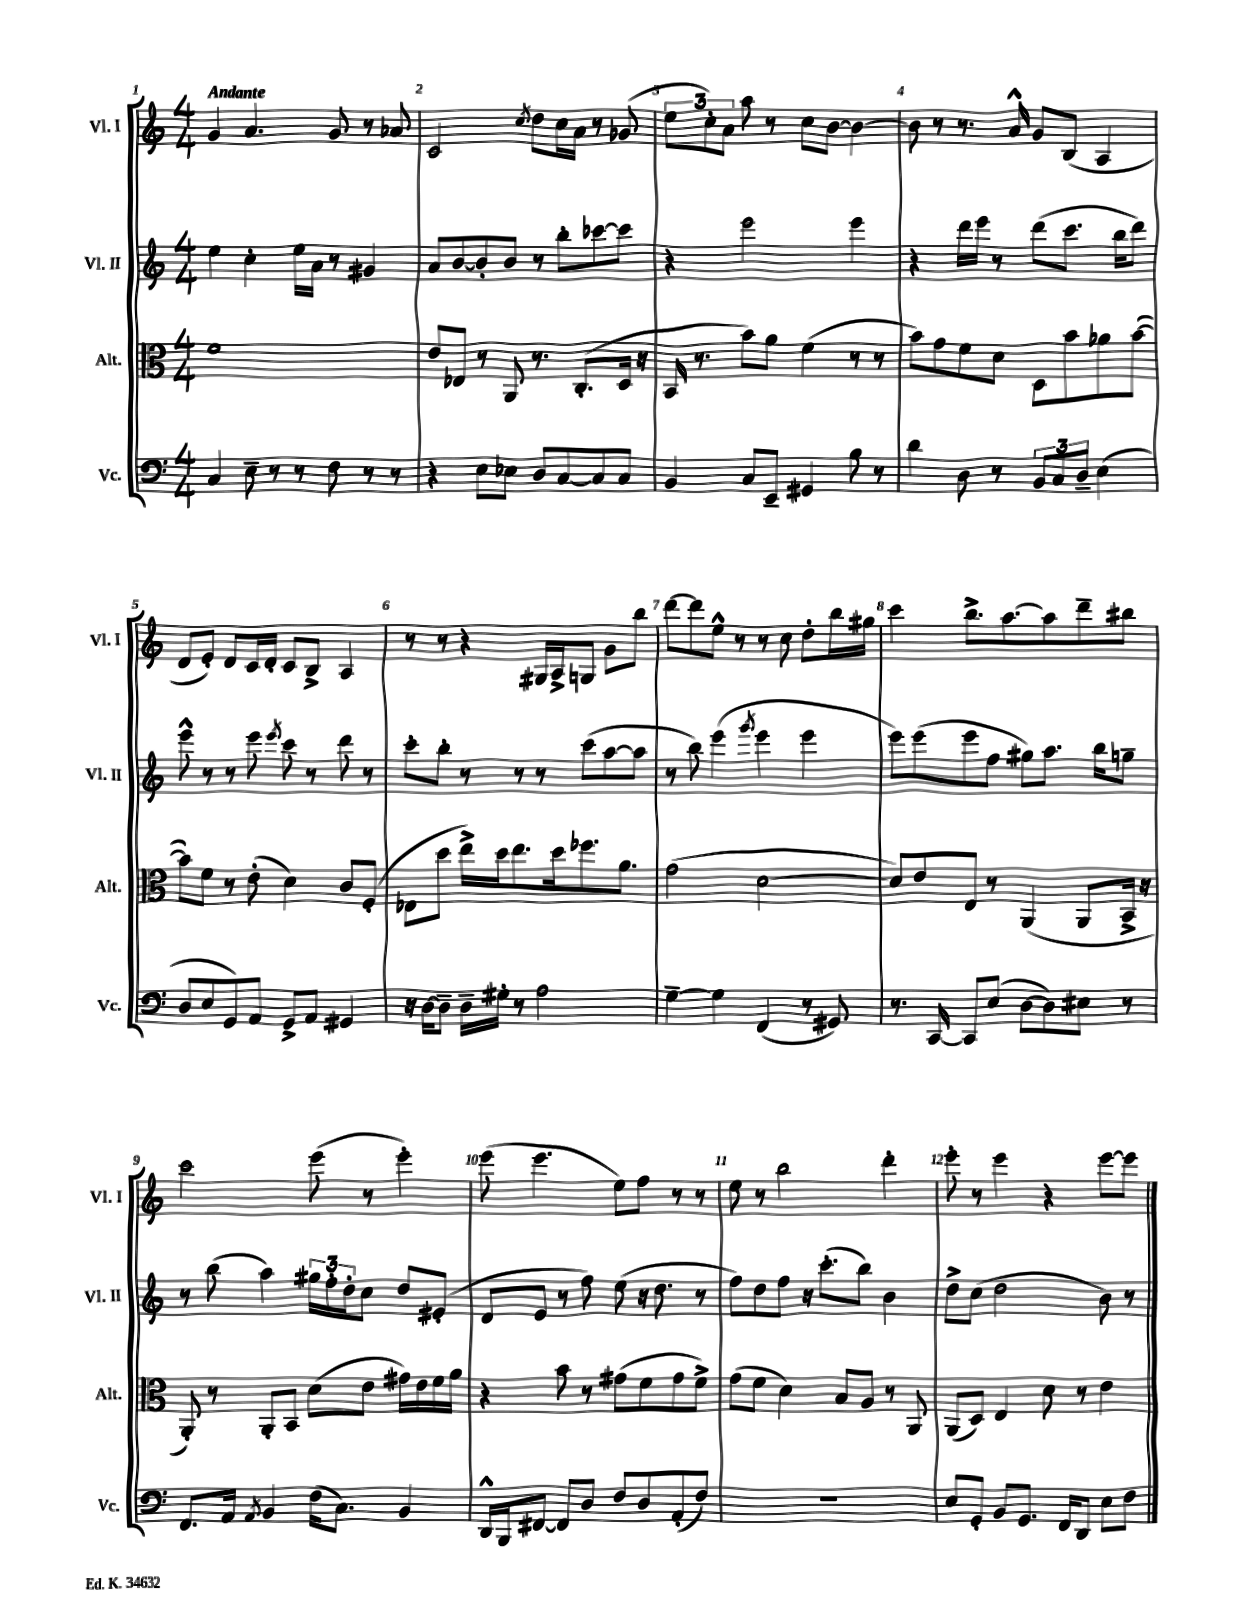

**kern	**kern	**kern	**kern
*part4	*part3	*part2	*part1
*staff4	*staff3	*staff2	*staff1
*I"Vc.	*I"Alt.	*I"Vl. II	*I"Vl. I
*I'Vc.	*I'Alt.	*I'Vl. II	*I'Vl. I
*clefF4	*clefC3	*clefG2	*clefG2
*k[]	*k[]	*k[]	*k[]
*M4/4	*M4/4	*M4/4	*M4/4
=1	=1	=1	=1
!	!	!	!LO:TX:a:B:t=Andante
4C/	1f	4ee\	4g/
8E~\	.	4cc'\	4.a/
8r	.	.	.
8r	.	16ee\LL	.
.	.	16a\JJ	.
8F\	.	8r	8g/
8r	.	4g#X/	8r
8r	.	.	8a-X/
=2	=2	=2	=2
4r	8e/L	8a/L	2c/
.	8E-X/J	[8b/	.
8E\L	8r	8b'/]	.
8E-X\J	8AA/	8b/J	.
.	.	.	8qcc/
8D/L	8.r	8r	8dd\L
[8C/	.	8bb'\L	16cc\L
.	(8.C'/L	.	16a\JJ
8C/]	.	[8ccc-X\	8r
8C/J	16D/Jk	8ccc-\J]	(8g-X/
.	16r	.	.
=3	=3	=3	=3
4BB/	16BB/	4r	12ee\L
.	8.r	.	.
.	.	.	12cc'\)
.	.	.	12a\J
8C/L	8b\L)	2eee\	8aa\
8EE~/J	8a\J	.	8r
4GG#X/	(4f\	.	8cc\L
.	.	.	[8b\J
8B\	8r	4eee\	4b\_
8r	8r	.	.
=4	=4	=4	=4
4d\	8b\L)	4r	8b\]
.	8g\	.	8r
8D\	8f\	16ddd\LL	8.r
.	.	16eee\JJ	.
8r	8d\J	8r	.
.	.	.	16a^^/
12BB/L	8D\L	(8ddd\L	8g/L
12C/	.	.	.
.	8b\	8.ccc\J	(8B/J
12D~/J	.	.	.
(4E\	8a-X\	.	4A/
.	.	16bb\KL	.
.	([8b\J	8ddd\J)	.
!!LO:LB:g=z
=5	=5	=5	=5
8D/L	8b\L])	8eee^^\	8d/L
8E/	8f\J	8r	8e'/J)
8GG/)	8r	8r	8d/L
8AA/J	(8e'\	8eee\	16c/L
.	.	.	16d'/JJ
.	.	8qeee/	.
8GG^/L	4d\)	8ccc\	8c/L
8AA/J	.	8r	8B^/J
4GG#X/	8c/L	8ddd\	4A/
.	(8F'/J	8r	.
=6	=6	=6	=6
16r	8E-X\L	8ccc'\L	8r
[16D\KL	.	.	.
8D~\J]	8dd\J	8bb'\J	8r
16D~\LL	16ee^\LL)	8r	4r
16G#X'\JJ	16dd\J	.	.
8r	8.ee\	8r	.
2A\	.	8r	16G#X/LL
.	16dd\k	.	16A^/J
.	8.ff-X\	(8ccc\L	8Gn/J
.	.	[8aa\	8g\L
.	8.a\J	.	.
.	.	8aa\J]	8bb\J
=7	=7	=7	=7
[4G~\	(2g\	8r	[8ddd\L
.	.	8bb\)	8ddd\]
4G\]	.	(4eee\	8ee^^\J
.	.	.	8r
.	.	8qggg/	.
(4FF/	[2d\	4eee\	8r
.	.	.	8cc\
8r	.	4eee\	8dd'\L
8GG#X/)	.	.	16bb\L
.	.	.	16gg#X\JJ
=8	=8	=8	=8
8.r	8d/L])	8eee\L)	4ccc\
.	8e/	(8eee\	.
[16CC/	.	.	.
8CC/L]	8E/J	8eee\	8.bb^\L
(8E/J	8r	8ff\J	.
.	.	.	[8.aa\
[8D\L	(4AA/	8gg#X\L)	.
8D\])	.	8.aa\J	8aa\]
8E#X\J	8AA/L	.	8ddd~\
.	.	16bb\KL	.
8r	16BB^/Jk	8ggn~\J	8bb#X\J
.	16r	.	.
!!LO:LB:g=z
=9	=9	=9	=9
8.FF/L	8AA'/)	8r	2ccc\
.	8r	(8bb\	.
16AA/Jk	.	.	.
8qAA/	.	.	.
4BB/	8AA'/L	4aa\)	.
.	8BB/J	.	.
(16F\KL	(8d\L	24gg#X\LL	(8eee\
.	.	24ff'\	.
8.C\J)	.	.	.
.	.	24dd'\J	.
.	8e\J	8cc\J	8r
4BB/	16g#X\LL)	8dd/L	4eee'\)
.	16e\	.	.
.	16f\	(8e#X'/J	.
.	16a\JJ	.	.
=10	=10	=10	=10
16DD^^/LL	4r	8d/L	(8eee\
16BBB/J	.	.	.
[8FF#X/J	.	8e/J	4.eee\
8FF#/L]	8b\	8r	.
8D/J	8r	8ff\)	.
8F/L	(8g#X\L	(8ee\	8ee\L)
8D/	8f\	16r	8ff\J
.	.	8.dd\	.
(8AA'/	8g#\	.	8r
8F/J)	8f^\J)	8r	8r
=11	=11	=11	=11
1r	(8g\L	8ff\L)	8ee\
.	8f\J	8dd\	8r
.	4d\)	8ff\J	2bb\
.	.	16r	.
.	.	(8.ccc'\L	.
.	8B/L	.	.
.	8A/J	8bb\J)	.
.	8r	4b\	4ddd'\
.	8AA/	.	.
=12	=12	=12	=12
8E/L	(8AA/L	8dd^\L	8eee'\
8GG'/J	8D/J)	(8cc\J	8r
8BB/L	4E/	2dd\	4eee\
8.GG/J	.	.	.
.	8d\	.	4r
16FF/KL	.	.	.
8DD/J	8r	.	.
8E\L	4e\	8b\)	[8eee\L
8F\J	.	8r	8eee\J]
==	==	==	==
*-	*-	*-	*-
